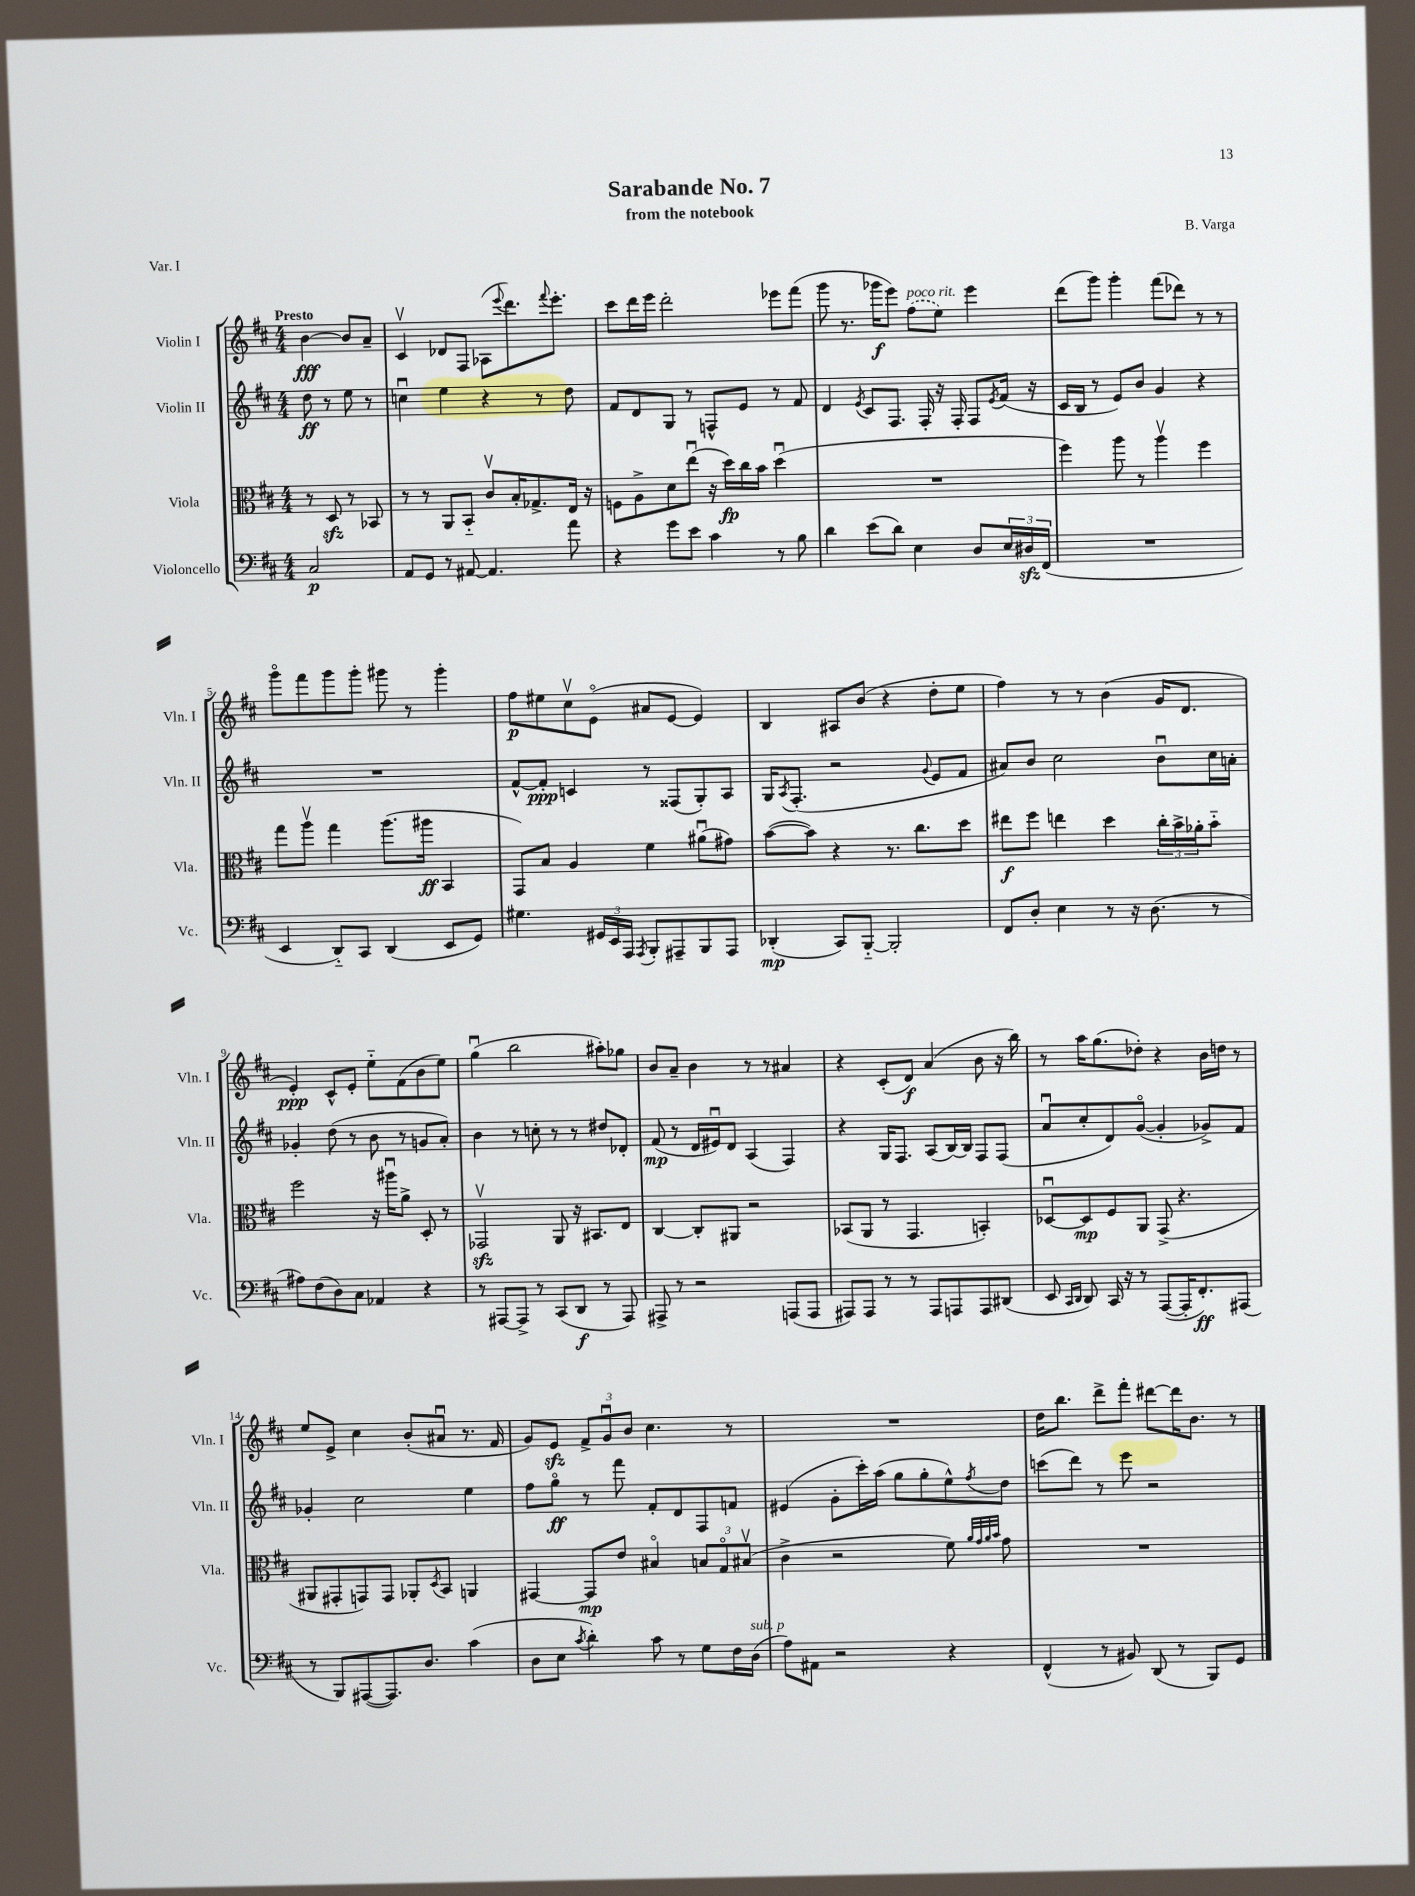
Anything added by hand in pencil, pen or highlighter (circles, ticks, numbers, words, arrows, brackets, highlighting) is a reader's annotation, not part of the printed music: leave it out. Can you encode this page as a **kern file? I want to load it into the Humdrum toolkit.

**kern	**kern	**kern	**kern
*staff4	*staff3	*staff2	*staff1
*clefF4	*clefC3	*clefG2	*clefG2
*k[f#c#]	*k[f#c#]	*k[f#c#]	*k[f#c#]
*M4/4	*M4/4	*M4/4	*M4/4
2C#	8r	8dd	[4b
.	8D	8r	.
.	8r	8ee	8b]
.	8BB-	8r	8a~
=	=	=	=
8AA	8r	4ccu	4c#v
8GG	8r	.	.
8r	8AA	4ee	8d-
[8AA#	8BB'~	.	8F#
4.AA#]	8c#v	4r	(8A-
.	.	.	8qqeee
.	16B'	.	8.ddd)
.	8.G-^	.	.
.	.	8r	.
.	.	.	8qqfff#
.	.	.	8.eee'
8a	16E	8dd	.
.	16r	.	.
=	=	=	=
4r	8F	8f#	8ccc#
.	8A^	8d	16ddd
.	.	.	16eee
8g	8d	8G	2ddd'
8e	(8eeu	8r	.
4c#	16r	8F^^	.
.	16dd)	.	.
.	16cc#	8e	.
.	16b	.	.
8r	(4ddu	8r	8eee-
8B	.	8f#	(8fff#
=	=	=	=
4d	1r	4d	8ggg
.	.	.	8.r
.	.	8qe	.
(8e	.	8c#	.
.	.	.	16ggg-
8d)	.	8.F#	8eee)
4E	.	.	(8ff#
.	.	16F#'	.
.	.	16r	8ee)
.	.	16F#'	.
8D	.	8F#	4eee
.	.	8qe	.
24E	.	(16f#	.
24D#	.	.	.
.	.	16r	.
(24FF#	.	.	.
=	=	=	=
1r	4ff#)	16c#	(8ddd
.	.	16B	.
.	.	8r	8ggg)
.	8aa	8e)	4ggg'
.	8r	8b	.
.	4aav	4g	(8fff#
.	.	.	8ddd-)
.	4ff#	4r	8r
.	.	.	8r
=	=	=	=
4EE	8gg	1r	8gggo
.	8aav	.	8fff#
8DD'~)	4gg	.	8ggg
8CC#	.	.	8ggg'
(4DD	(8.aa	.	8ggg#
.	.	.	8r
.	16aa#	.	.
8EE	4BB	.	4ggg#'
8GG)	.	.	.
=	=	=	=
4.G#	8GG)	[8f#^^	8ff#
.	8B	8f#']	8ee#
.	4A	4c	8cc#v
24GG#	.	.	(8eo
24EE	.	.	.
24AAA	.	.	.
8qAAA	.	.	.
8BBB'	4f#	8r	8a#
8AAA#~	.	(8F##	[8e
8BBB	(8a#u	8G')	4e])
8AAA#	8g#)	8A	.
=	=	=	=
(4DD-'	([8b	16G	4B
.	.	8qA	.
.	.	(8.F#'	.
.	8b])	.	.
8CC#)	4r	2r	8A#
[8BBB'~	.	.	(8b
2BBB']	8.r	.	4r
.	8.cc#	.	.
.	.	8qqg	.
.	.	8e	8dd'
.	8dd	8f#	8ee
=	=	=	=
8FF#	8ee#	8a#)	4ff#)
8D'	8ff#	8b	.
4E	4ee	2cc#	8r
.	.	.	8r
8r	4dd	.	(4b
16r	.	.	.
(8.D	.	.	.
.	24cc#'	8bu	16g
.	24b^	.	.
.	.	.	8.d
.	24a-'	.	.
8r	8b'~	16cc#	.
.	.	16a'	.
=	=	=	=
8A#)	2ff#	4g-'	4e')
(8F#	.	.	.
8D)	.	(8dd	8c#^^
8C#	.	8r	8e'
4AA-	16r	8b	8ee'~
.	16aa#u	.	.
.	8a^	8r	(8f#
4r	8D'	8g	8b
.	8r	8a')	8ee)
=	=	=	=
8r	2GG-v	4b	(4ggu
[8AAA#	.	.	.
8AAA#^]	.	8r	2bb
8r	.	8cc'	.
(8CC#	8AA	8r	.
8DD	16r	8r	.
.	8.BB#	.	.
8r	.	8dd#	8aa#')
8AAA#)	8E	8d-'	8gg-
=	=	=	=
8AAA#^	[4C#	(8f#	8b
8r	.	8r	8a~
2r	8C#']	16d	4b
.	.	16e#u)	.
.	8AA#	8d	.
.	2r	(4A	8r
.	.	.	8r
(8AAA	.	4F#)	4a#
8AAA	.	.	.
=	=	=	=
8AAA#)	(8BB-	4r	4r
8AAA#	8AA	.	.
8r	8r	16G	(8c#'
.	.	8.F#	.
8r	4.GG	.	8d)
8AAA#	.	(8A	(4a
8AAA	.	[16B)	.
.	.	16B]	.
8AAA	4BB')	8F#	8b
(8DD#	.	(8F#	16r
.	.	.	16bb)
=	=	=	=
8EE	[8D-u	8au	8r
16qqCC#	.	.	.
16qqDD	.	.	.
8DD)	8D-]	8cc#'	16aa
.	.	.	(8.gg
16CC#	8F#	8d)	.
16r	.	.	.
8r	8AA	([8go	8dd-')
([8AAA	(8GG^	4g']	4r
16AAA']	4.r	.	.
8.FF#')	.	.	.
.	.	8g-^)	16b
.	.	.	16dd
(8AAA#	.	8f#	8r
=	=	=	=
8r	8AA#	4g-'	8ee
8BBB)	8GG#'	.	8e^
([8AAA#	8GG)	2cc#	4cc#
8.AAA#])	8GG	.	.
.	8AA-'	.	(8b'
8.D	.	.	.
.	8qD	.	.
.	8BB	.	8a#u
(4c#	4AA	4ee	8.r
.	.	.	16f#
=	=	=	=
8D	[4GG#	8ff#	8g)
8E	.	8ggo	8e
8qc#	.	.	.
4d')	8GG#]	8r	12f#^
.	.	.	12gu
.	8e	8fff#	.
.	.	.	12b
8c#	4B#o	8f#'	4.cc#
8r	.	8d	.
8G	12B	8F#	.
.	12Go	.	.
16F#	.	8f	8r
.	(12B#v	.	.
(16D	.	.	.
=	=	=	=
8A)	4c#^	(4e#	1r
8AA#	.	.	.
2r	2r	8g'	.
.	.	16ccc#')	.
.	.	(16aa	.
.	.	8gg	.
.	.	8gg'	.
4r	8f#)	8ee^^)	.
.	32qqa	.	.
.	32qqg	.	.
.	32qqa	.	.
.	32qqb	8qff#	.
.	8g	8dd	.
=	=	=	=
(4FF#^^	1r	(8ccc	16dd
.	.	.	8.bb
.	.	8ddd)	.
8r	.	8r	8ddd^
8BB#)	.	8eee	8fff#'
(8DD	.	2r	[8ddd#
8r	.	.	16ddd#]
.	.	.	8.b
8BBB)	.	.	.
8GG	.	.	8r
==	==	==	==
*-	*-	*-	*-
